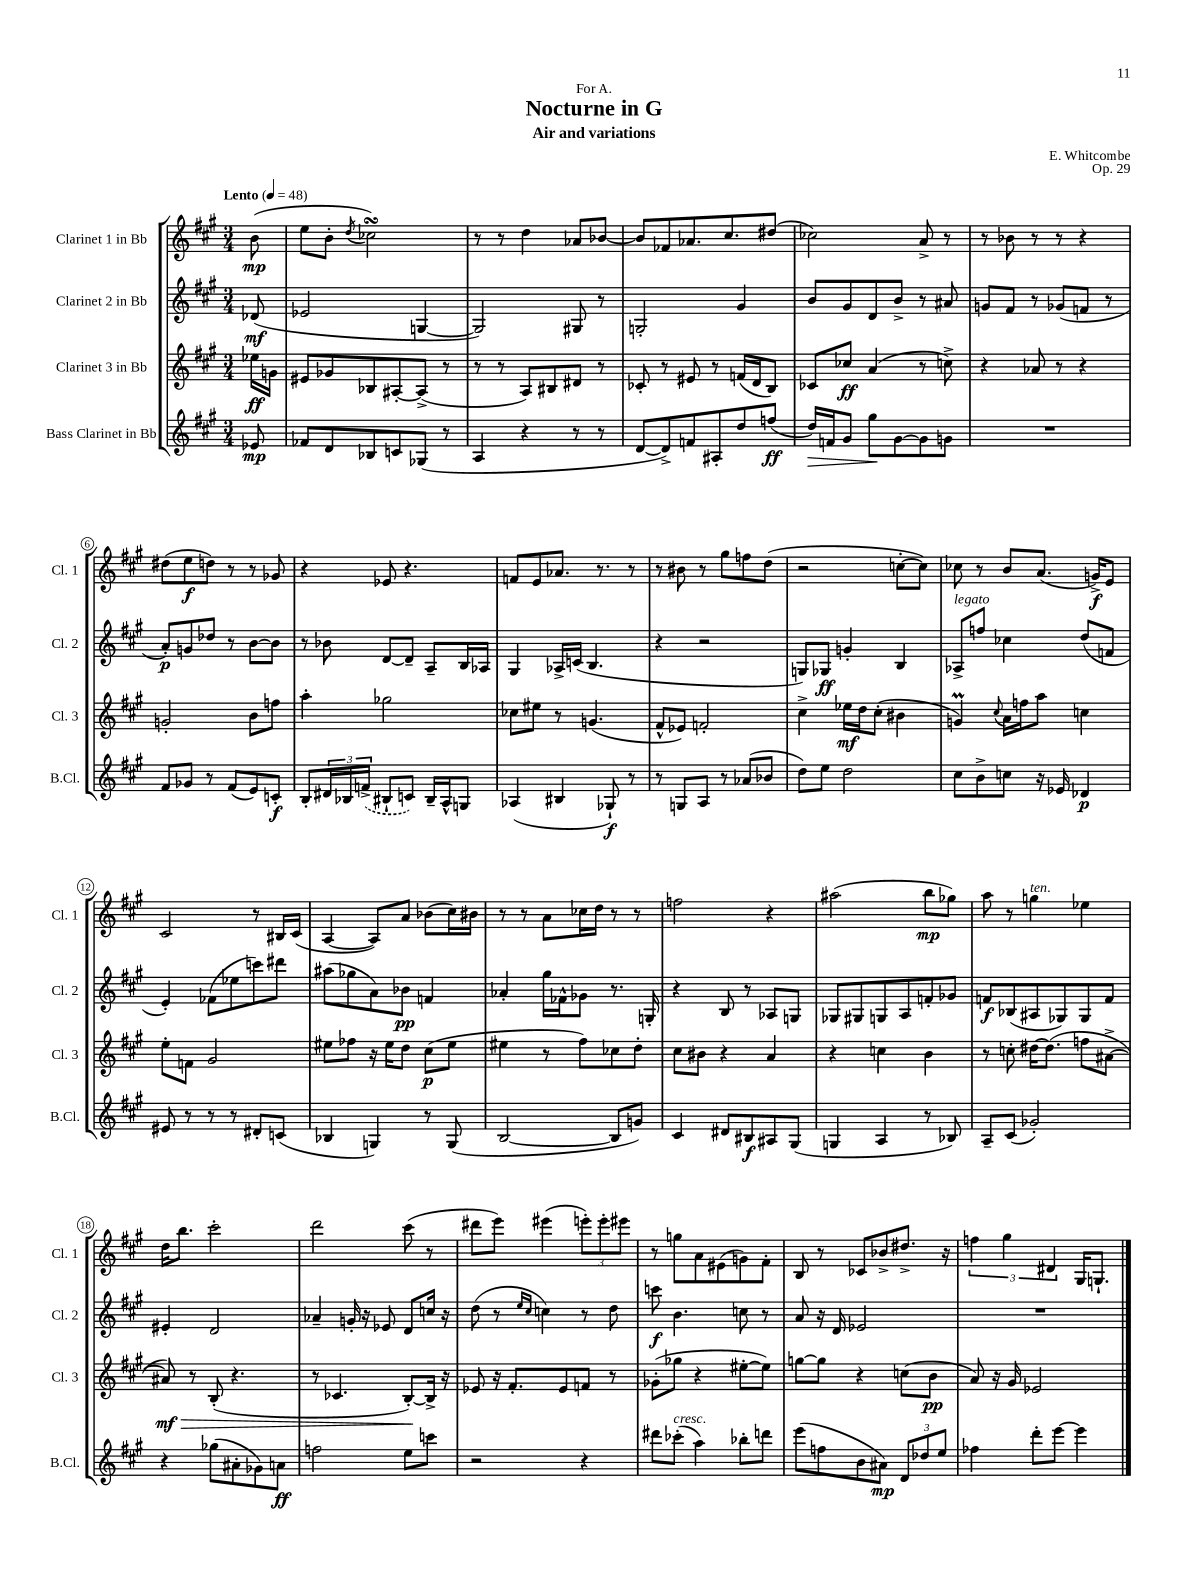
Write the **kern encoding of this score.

**kern	**dynam	**kern	**dynam	**kern	**dynam	**kern	**dynam
*part4	*part4	*part3	*part3	*part2	*part2	*part1	*part1
*staff4	*staff4	*staff3	*staff3	*staff2	*staff2	*staff1	*staff1
*I"Bass Clarinet in Bb	*	*I"Clarinet 3 in Bb	*	*I"Clarinet 2 in Bb	*	*I"Clarinet 1 in Bb	*
*I'B.Cl.	*	*I'Cl. 3	*	*I'Cl. 2	*	*I'Cl. 1	*
*clefG2	*	*clefG2	*	*clefG2	*	*clefG2	*
*k[f#c#g#]	*	*k[f#c#g#]	*	*k[f#c#g#]	*	*k[f#c#g#]	*
*M3/4	*	*M3/4	*	*M3/4	*	*M3/4	*
*MM48	*	*MM48	*	*MM48	*	*MM48	*
=	=	=	=	=	=	=	=
!	!	!	!	!	!	!LO:TX:a:B:t=Lento	!
8e-X/	mp	16ee-X\LL	ff	(8d-X/	mf	(8b\	mp
.	.	16gn\JJ	.	.	.	.	.
=1	=1	=1	=1	=1	=1	=1	=1
8f-X/L	.	8e#X/L	.	2e-X/	.	8ee\L	.
8d/	.	8g-X/	.	.	.	8b'\J	.
.	.	.	.	.	.	8qdd/	.
8B-X/	.	8B-X/	.	.	.	2cc-XsSSs\)	.
8cn/	.	[8A#X'/	.	.	.	.	.
(8G-X/J	.	(8A#^/J]	.	[4Gn/	.	.	.
8r	.	8r	.	.	.	.	.
=2	=2	=2	=2	=2	=2	=2	=2
4A/	.	8r	.	2G/])	.	8r	.
.	.	8r	.	.	.	8r	.
4r	.	8A/L)	.	.	.	4dd\	.
.	.	8B#X/	.	.	.	.	.
8r	.	8d#X/J	.	8G#X/	.	8a-X/L	.
8r	.	8r	.	8r	.	[8b-X/J	.
=3	=3	=3	=3	=3	=3	=3	=3
[8d/L	.	8c-X'/	.	2Gn'/	.	8b-/L]	.
8d^/])	.	8r	.	.	.	8f-X/	.
8fn/	.	8e#X/	.	.	.	8.a-X/	.
8A#X'/	.	8r	.	.	.	.	.
.	.	.	.	.	.	8.cc#/	.
8dd/	.	(16fn/LL	.	4g#/	.	.	.
.	.	16d/J	.	.	.	.	.
(8ffn/J	ff	8B/J)	.	.	.	(8dd#X/J	.
=4	=4	=4	=4	=4	=4	=4	=4
!	!LO:HP:b	!	!	!	!	!	!
16dd/LL)	>	8c-X/L	.	8b/L	.	2cc-X\)	.
16fn/J	.	.	.	.	.	.	.
8g#/J	.	8cc-X/J	ff	8g#/	.	.	.
8gg#\L	.	(4a/	.	8d/	.	.	.
[8g#\	]	.	.	8b^/J	.	.	.
8g#\]	.	8r	.	8r	.	8a^/	.
8gn\J	.	8ccn^\)	.	8a#X/	.	8r	.
=5	=5	=5	=5	=5	=5	=5	=5
2.r	.	4r	.	8gn/L	.	8r	.
.	.	.	.	8f#/J	.	8b-X\	.
.	.	8a-X/	.	8r	.	8r	.
.	.	8r	.	(8g-X/L	.	8r	.
.	.	4r	.	8fn/J	.	4r	.
.	.	.	.	8r	.	.	.
!!LO:LB:g=z
=6	=6	=6	=6	=6	=6	=6	=6
8f#/L	.	2gn'/	.	8a'/L)	p	(8dd#X\L	.
8g-X/J	.	.	.	8gn/	.	8ee\	f
8r	.	.	.	8dd-X/J	.	8ddn\J)	.
(8f#/L	.	.	.	8r	.	8r	.
8e/)	.	8b\L	.	[8b\L	.	8r	.
8cn'/J	f	8ffn\J	.	8b\J]	.	8g-X/	.
=7	=7	=7	=7	=7	=7	=7	=7
8B'/L	.	4aa'\	.	8r	.	4r	.
24d#X/L	.	.	.	8b-X\	.	.	.
24B-X/	.	.	.	.	.	.	.
(24fn^/JJ	.	.	.	.	.	.	.
8B#X`/L	.	2gg-X\	.	[8d/L	.	8e-X/	.
8cn/J)	.	.	.	8d~/J]	.	4.r	.
16B#~/LL	.	.	.	8A~/L	.	.	.
16A^^/J	.	.	.	.	.	.	.
8Gn/J	.	.	.	16B/L	.	.	.
.	.	.	.	16A-X/JJ	.	.	.
=8	=8	=8	=8	=8	=8	=8	=8
(4A-X/	.	8cc-X\L	.	4G#/	.	8fn/L	.
.	.	8ee#X\J	.	.	.	8e/	.
4B#X/	.	8r	.	16A-X^/LL	.	8.a-X/J	.
.	.	.	.	(16cn/JJ	.	.	.
.	.	(4.gn/	.	4.B/	.	.	.
.	.	.	.	.	.	8.r	.
8G-X`/)	f	.	.	.	.	.	.
8r	.	.	.	.	.	8r	.
=9	=9	=9	=9	=9	=9	=9	=9
8r	.	8f#^^/L	.	4r	.	8r	.
8Gn/L	.	8e-X/J)	.	.	.	8b#X\	.
8A/J	.	2fn'/	.	2r	.	8r	.
8r	.	.	.	.	.	8gg#\L	.
(8a-X/L	.	.	.	.	.	8ffn\	.
8b-X/J	.	.	.	.	.	(8dd\J	.
=10	=10	=10	=10	=10	=10	=10	=10
8dd\L)	.	4cc#^\	.	8Gn/L)	.	2r	.
8ee\J	.	.	.	8G-X/J	ff	.	.
2dd\	.	16ee-X\LL	mf	4gn'/	.	.	.
.	.	16dd\J	.	.	.	.	.
.	.	(8cc#'\J	.	.	.	.	.
.	.	4b#X\	.	4B/	.	[8ccn'\L	.
.	.	.	.	.	.	8cc\J])	.
=11	=11	=11	=11	=11	=11	=11	=11
!	!	!	!	!LO:TX:a:i:t=legato	!	!	!
8cc#\L	.	4gnM/)	.	8A-X^/L	.	8cc-X\	.
8b^\	.	.	.	8ffn/J	.	8r	.
.	.	8qqcc#/	.	.	.	.	.
8ccn\J	.	16a\LL	.	4cc-X\	.	8b/L	.
.	.	16ffn\J	.	.	.	.	.
16r	.	8aa\J	.	.	.	(8.a/J	.
16e-X/	.	.	.	.	.	.	.
4d-X/	p	4ccn\	.	(8dd/L	.	.	.
.	.	.	.	.	.	16gn^/KL)	f
.	.	.	.	8fn/J	.	8e/J	.
!!LO:LB:g=z
=12	=12	=12	=12	=12	=12	=12	=12
8e#X/	.	8ee'\L	.	4e'/)	.	2c#/	.
8r	.	8fn\J	.	.	.	.	.
8r	.	2g#/	.	(8f-X\L	.	.	.
8r	.	.	.	8ee-X\	.	.	.
8d#X'/L	.	.	.	8cccn\)	.	8r	.
(8cn/J	.	.	.	8ddd#X\J	.	16B#X/LL	.
.	.	.	.	.	.	(16c#/JJ	.
=13	=13	=13	=13	=13	=13	=13	=13
4B-X/	.	8ee#X\L	.	(8aa#X\L	.	[4A/	.
.	.	8ff-X\J	.	8gg-X\	.	.	.
4Gn/)	.	16r	.	8a\)	.	8A/L])	.
.	.	16ee#\KL	.	.	.	.	.
.	.	8dd\J	.	8b-X\J	pp	8a/J	.
8r	.	(8cc#\L	p	4fn/	.	(8b-X\L	.
(8G/	.	8ee#\J	.	.	.	16cc#\L)	.
.	.	.	.	.	.	16b#X\JJ	.
=14	=14	=14	=14	=14	=14	=14	=14
[2B/	.	4ee#X\	.	4a-X'/	.	8r	.
.	.	.	.	.	.	8r	.
.	.	8r	.	16gg#\LL	.	8a\L	.
.	.	.	.	16f-X^^\J	.	.	.
.	.	8ff#\L)	.	8g-X\J	.	16cc-X\L	.
.	.	.	.	.	.	16dd\JJ	.
8B/L]	.	8cc-X\	.	8.r	.	8r	.
8gn/J)	.	8dd'\J	.	.	.	8r	.
.	.	.	.	16Gn'/	.	.	.
=15	=15	=15	=15	=15	=15	=15	=15
4c#/	.	8cc#\L	.	4r	.	2ffn\	.
.	.	8b#X\J	.	.	.	.	.
8d#X/L	.	4r	.	8B/	.	.	.
8B#X/	f	.	.	8r	.	.	.
8A#X/	.	4a/	.	8A-X/L	.	4r	.
(8G#/J	.	.	.	8Gn/J	.	.	.
=16	=16	=16	=16	=16	=16	=16	=16
4Gn/	.	4r	.	8G-X/L	.	(2aa#X\	.
.	.	.	.	8G#X/	.	.	.
4A/	.	4ccn\	.	8Gn/	.	.	.
.	.	.	.	8A/	.	.	.
8r	.	4b\	.	8fn'/	.	8bb\L	mp
8B-X/)	.	.	.	8g-X/J	.	8gg-X\J)	.
=17	=17	=17	=17	=17	=17	=17	=17
8A~/L	.	8r	.	8fn/L	f	8aa\	.
(8c#/J	.	8ccn'\	.	(8B-X/	.	8r	.
!	!	!	!	!	!	!LO:TX:a:i:t=ten.	!
2g-X'/)	.	[16dd#X\KL	.	8A#X/	.	4ggn\	.
.	.	(8.dd#\J]	.	.	.	.	.
.	.	.	.	8G-X/)	.	.	.
.	.	8ffn\L	.	8G-/	.	4ee-X\	.
.	.	[8a#X^\J	.	8f/J	.	.	.
!!LO:LB:g=z
=18	=18	=18	=18	=18	=18	=18	=18
!	!	!	!LO:HP:b	!	!	!	!
4r	.	8a#X/])	> mf	4e#X'/	.	16dd\KL	.
.	.	.	.	.	.	8.bb\J	.
.	.	8r	.	.	.	.	.
(8gg-X\L	.	(8B'/	.	2d/	.	2ccc#'\	.
8a#X'\	.	4.r	.	.	.	.	.
8g-X\)	.	.	.	.	.	.	.
8an\J	ff	.	.	.	.	.	.
=19	=19	=19	=19	=19	=19	=19	=19
2ffn\	.	8r	.	4a-X~/	.	2ddd\	.
.	.	4.c-X/	.	.	.	.	.
.	.	.	.	16gn'/	.	.	.
.	.	.	.	16r	.	.	.
.	.	.	.	8e-X/	.	.	.
8ee\L	.	[8B'/L)	.	8d/L	.	(8ccc#\	.
8cccn\J	.	16B^/Jk]	]	16ccn/Jk	.	8r	.
.	.	16r	.	16r	.	.	.
=20	=20	=20	=20	=20	=20	=20	=20
2r	.	8e-X/	.	(8dd\	.	8ddd#X\L	.
.	.	16r	.	8r	.	8eee\J)	.
.	.	8.f#'/L	.	.	.	.	.
.	.	.	.	16qqee/LL	.	.	.
.	.	.	.	16qqcc#/JJ	.	.	.
.	.	.	.	4ccn\)	.	(4eee#X\	.
.	.	8e-/	.	.	.	.	.
4r	.	8fn/J	.	8r	.	12eeen'\L)	.
.	.	.	.	.	.	12eee'\	.
.	.	8r	.	8dd\	.	.	.
.	.	.	.	.	.	12eee#X\J	.
=21	=21	=21	=21	=21	=21	=21	=21
8ddd#X\L	.	(8g-X'\L	.	8cccn\	f	8r	.
!LO:TX:a:i:t=cresc.	!	!	!	!	!	!	!
(8ccc-X'\J	.	8gg-X\J	.	4.b\	.	8ggn\L	.
4aa\)	.	4r	.	.	.	8a\	.
.	.	.	.	.	.	(8e#X\	.
8bb-X'\L	.	[8ee#X'\L	.	8ccn\	.	8gn\)	.
8dddn\J	.	8ee#\J])	.	8r	.	8f#'\J	.
=22	=22	=22	=22	=22	=22	=22	=22
(8eee\L	.	[8ggn\L	.	8a/	.	8B/	.
8ffn\	.	8gg\J]	.	16r	.	8r	.
.	.	.	.	16d/	.	.	.
8b\	.	4r	.	2e-X/	.	8c-X/L	.
8a#X\J)	mp	.	.	.	.	8b-X^/	.
12d/L	.	(8ccn\L	.	.	.	8.dd#X^/J	.
12dd-X/	.	.	.	.	.	.	.
.	.	8b\J	pp	.	.	.	.
12ee/J	.	.	.	.	.	.	.
.	.	.	.	.	.	16r	.
=23	=23	=23	=23	=23	=23	=23	=23
4ff-X\	.	8a/)	.	2.r	.	6ffn\	.
.	.	16r	.	.	.	.	.
.	.	.	.	.	.	6gg#\	.
.	.	16g#/	.	.	.	.	.
8ddd'\L	.	2e-X/	.	.	.	.	.
.	.	.	.	.	.	6d#X/	.
[8eee\J	.	.	.	.	.	.	.
4eee\]	.	.	.	.	.	16G#/KL	.
.	.	.	.	.	.	8.Gn`/J	.
==	==	==	==	==	==	==	==
*-	*-	*-	*-	*-	*-	*-	*-
